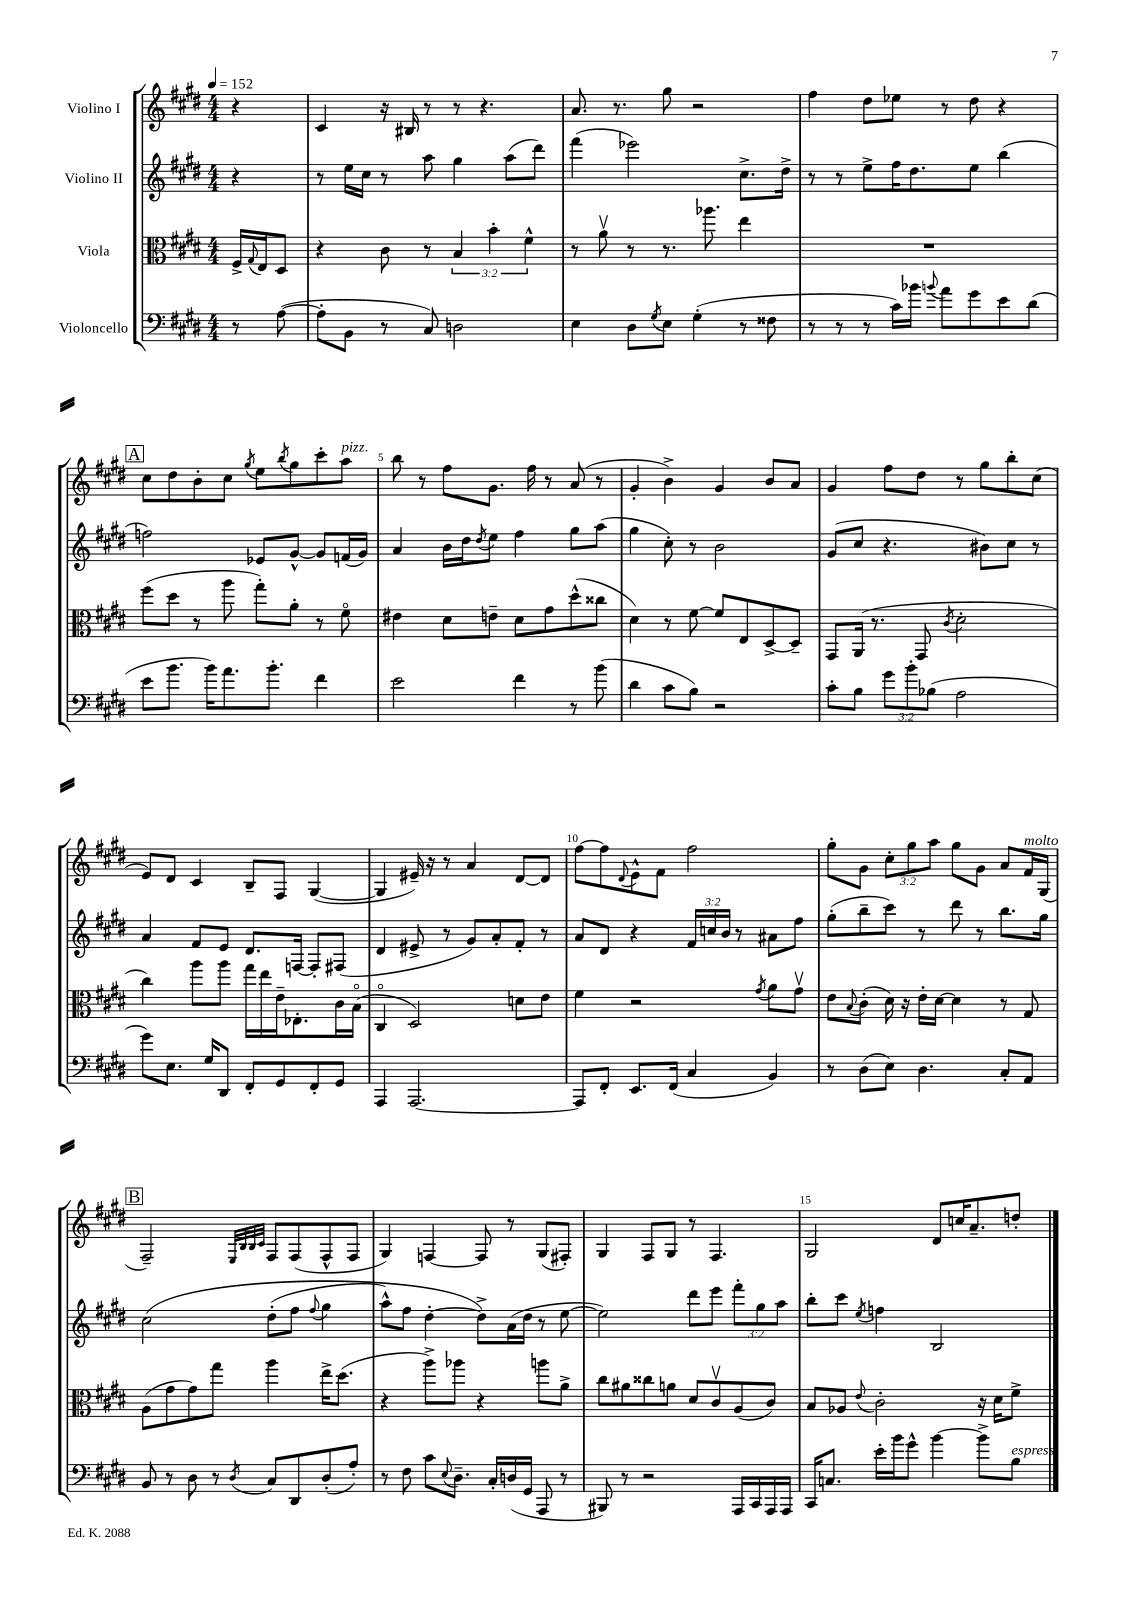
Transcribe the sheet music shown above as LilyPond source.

<<
\new StaffGroup <<
\new Staff = "s0" \with { instrumentName = "Violino I" } {
    \clef treble \key e \major \numericTimeSignature \time 4/4 \override Staff.TupletNumber.text = #tuplet-number::calc-fraction-text \partial 4 \tempo 4 = 152
    r4 |
    cis'4 r16 bis16 r8 r8 r4. |
    a'8. r8. gis''8 r2 |
    fis''4 dis''8 ees''8 r8 dis''8 r4 |
    \mark \markup { \box "A" } cis''8 dis''8 b'8-. cis''8 \acciaccatura { gis''8 } e''8 \acciaccatura { b''8 } gis''8 cis'''8-. a''8^\markup { \italic "pizz." } |
    b''8 r8 fis''8 gis'8. fis''16 r8 a'8( r8 |
    gis'4-. b'4->) gis'4 b'8 a'8 |
    gis'4 fis''8 dis''8 r8 gis''8 b''8-. cis''8( |
    e'8) dis'8 cis'4 b8-- fis8 gis4~( |
    gis4 eis'16--) r16 r8 a'4 dis'8~ dis'8 |
    fis''8~ fis''8 \appoggiatura { dis'8 } e'8-^ fis'8 fis''2 |
    gis''8-. gis'8 \tuplet 3/2 { cis''8-. gis''8 a''8 } gis''8 gis'8 a'8 fis'16^\markup { \italic "molto" } gis16( |
    \mark \markup { \box "B" } fis2--) \grace { e32 b32 b32 cis'32 } fis8 fis8( fis8-^ fis8 |
    gis4) f4~ f8 r8 gis8( fis8-.) |
    gis4 fis8 gis8 r8 fis4. |
    gis2 dis'8 c''16 a'8.-- d''8-. \bar "|." |
}
\new Staff = "s1" \with { instrumentName = "Violino II" } {
    \clef treble \key e \major \numericTimeSignature \time 4/4 \override Staff.TupletNumber.text = #tuplet-number::calc-fraction-text \partial 4
    r4 |
    r8 e''16 cis''16 r8 a''8 gis''4 a''8( dis'''8) |
    fis'''4( ees'''2) cis''8.-> dis''16-> |
    r8 r8 e''8-> fis''16 dis''8. e''8 b''4( |
    \mark \markup { \box "A" } f''2) ees'8 gis'8~-^ gis'8 f'16( gis'16) |
    a'4 b'16 dis''16 \acciaccatura { dis''8 } e''8 fis''4 gis''8 a''8( |
    gis''4 cis''8-.) r8 b'2 |
    gis'8( cis''8 r4. bis'8) cis''8 r8 |
    a'4 fis'8 e'8 dis'8. f16~ f8-. fis8( |
    dis'4 eis'8-> r8 gis'8) a'8-. fis'8-. r8 |
    a'8 dis'8 r4 \tuplet 3/2 { fis'16 c''16 b'16 } r8 ais'8 fis''8 |
    gis''8-.( b''8-- cis'''8) r8 dis'''8 r8 b''8. gis''16 |
    \mark \markup { \box "B" } cis''2\( dis''8-.( fis''8 \appoggiatura { fis''8 } gis''4 |
    a''8-^) fis''8 dis''4~-. dis''8->\) a'16( dis''16 r8 e''8~ |
    e''2) dis'''8 e'''8 \tuplet 3/2 { fis'''8-. gis''8 a''8 } |
    b''8-. cis'''8 \acciaccatura { e''8 } f''4 b2 \bar "|." |
}
\new Staff = "s2" \with { instrumentName = "Viola" } {
    \clef alto \key e \major \numericTimeSignature \time 4/4 \override Staff.TupletNumber.text = #tuplet-number::calc-fraction-text \partial 4
    fis16-> \appoggiatura { gis8 } e16 dis8 |
    r4 cis'8 r8 \tuplet 3/2 { b4 b'4-. fis'4-^ } |
    r8 a'8\upbow r8 r8. aes''8. e''4 |
    R1 |
    \mark \markup { \box "A" } fis''8( dis''8 r8 a''8 gis''8-.) a'8-. r8 fis'8\flageolet |
    eis'4 dis'8 e'8-- dis'8 gis'8 dis''8-^( cisis''8 |
    dis'4) r8 fis'8~ fis'8 e8 dis8~-> dis8-- |
    gis,8 a,16( r8. gis,8 \acciaccatura { cis'8 } dis'2-. |
    cis''4) a''8 a''8 gis''16 e''16 e'16-- ees8.-. cis'16 b16\flageolet( |
    cis4\flageolet dis2) d'8 e'8 |
    fis'4 r2 \acciaccatura { gis'8 } a'8 gis'8\upbow |
    e'8 \appoggiatura { b8 } cis'8-.( dis'16) r16 e'16-. dis'16~ dis'4 r8 gis8 |
    \mark \markup { \box "B" } a8( gis'8 gis'8) gis''8 a''4 e''16-> dis''8.( |
    r4 a''8->) aes''8 r4 a''8 a'8-> |
    cis''8 ais'8 cisis''8 a'8 dis'8 cis'8\upbow a8( cis'8) |
    b8 aes8 \appoggiatura { e'8 } cis'2-. r16 dis'16 fis'8-> \bar "|." |
}
\new Staff = "s3" \with { instrumentName = "Violoncello" } {
    \clef bass \key e \major \numericTimeSignature \time 4/4 \override Staff.TupletNumber.text = #tuplet-number::calc-fraction-text \partial 4
    r8 a8~( |
    a8-. b,8 r8 cis8) d2 |
    e4 dis8 \acciaccatura { gis8 } e8 gis4-.( r8 fisis8 |
    r8 r8 r8 cis'16) bes'16 \appoggiatura { b'8 } a'8 gis'8 e'8 dis'8( |
    \mark \markup { \box "A" } e'8 b'8. b'16) a'8. b'8.-. fis'4 |
    e'2 fis'4 r8 b'8( |
    dis'4 cis'8 b8) r2 |
    cis'8-. b8 \tuplet 3/2 { gis'8 b'8-. bes8( } a2 |
    gis'8) e8. gis16 dis,8 fis,8-. gis,8 fis,8-. gis,8 |
    a,,4 a,,2.~ |
    a,,8 fis,8-. e,8. fis,16( cis4 b,4) |
    r8 dis8( e8) dis4. cis8-. a,8 |
    \mark \markup { \box "B" } b,8 r8 dis8 r8 \acciaccatura { dis8 } cis8 dis,8 dis8-.( a8-.) |
    r8 fis8 cis'8 \appoggiatura { e8 } dis8.-- cis16-. d16( gis,16 a,,8 r8 |
    bis,,8) r8 r2 a,,16 cis,16 a,,16 a,,16 |
    cis,16 c8. e'16-. b'16 gis'8-^ b'4~ b'8-> b8^\markup { \italic "espress." } \bar "|." |
}
>>
>>
\layout { \context { \Score \override BarNumber.break-visibility = ##(#f #t #t) barNumberVisibility = #(every-nth-bar-number-visible 5) } }
